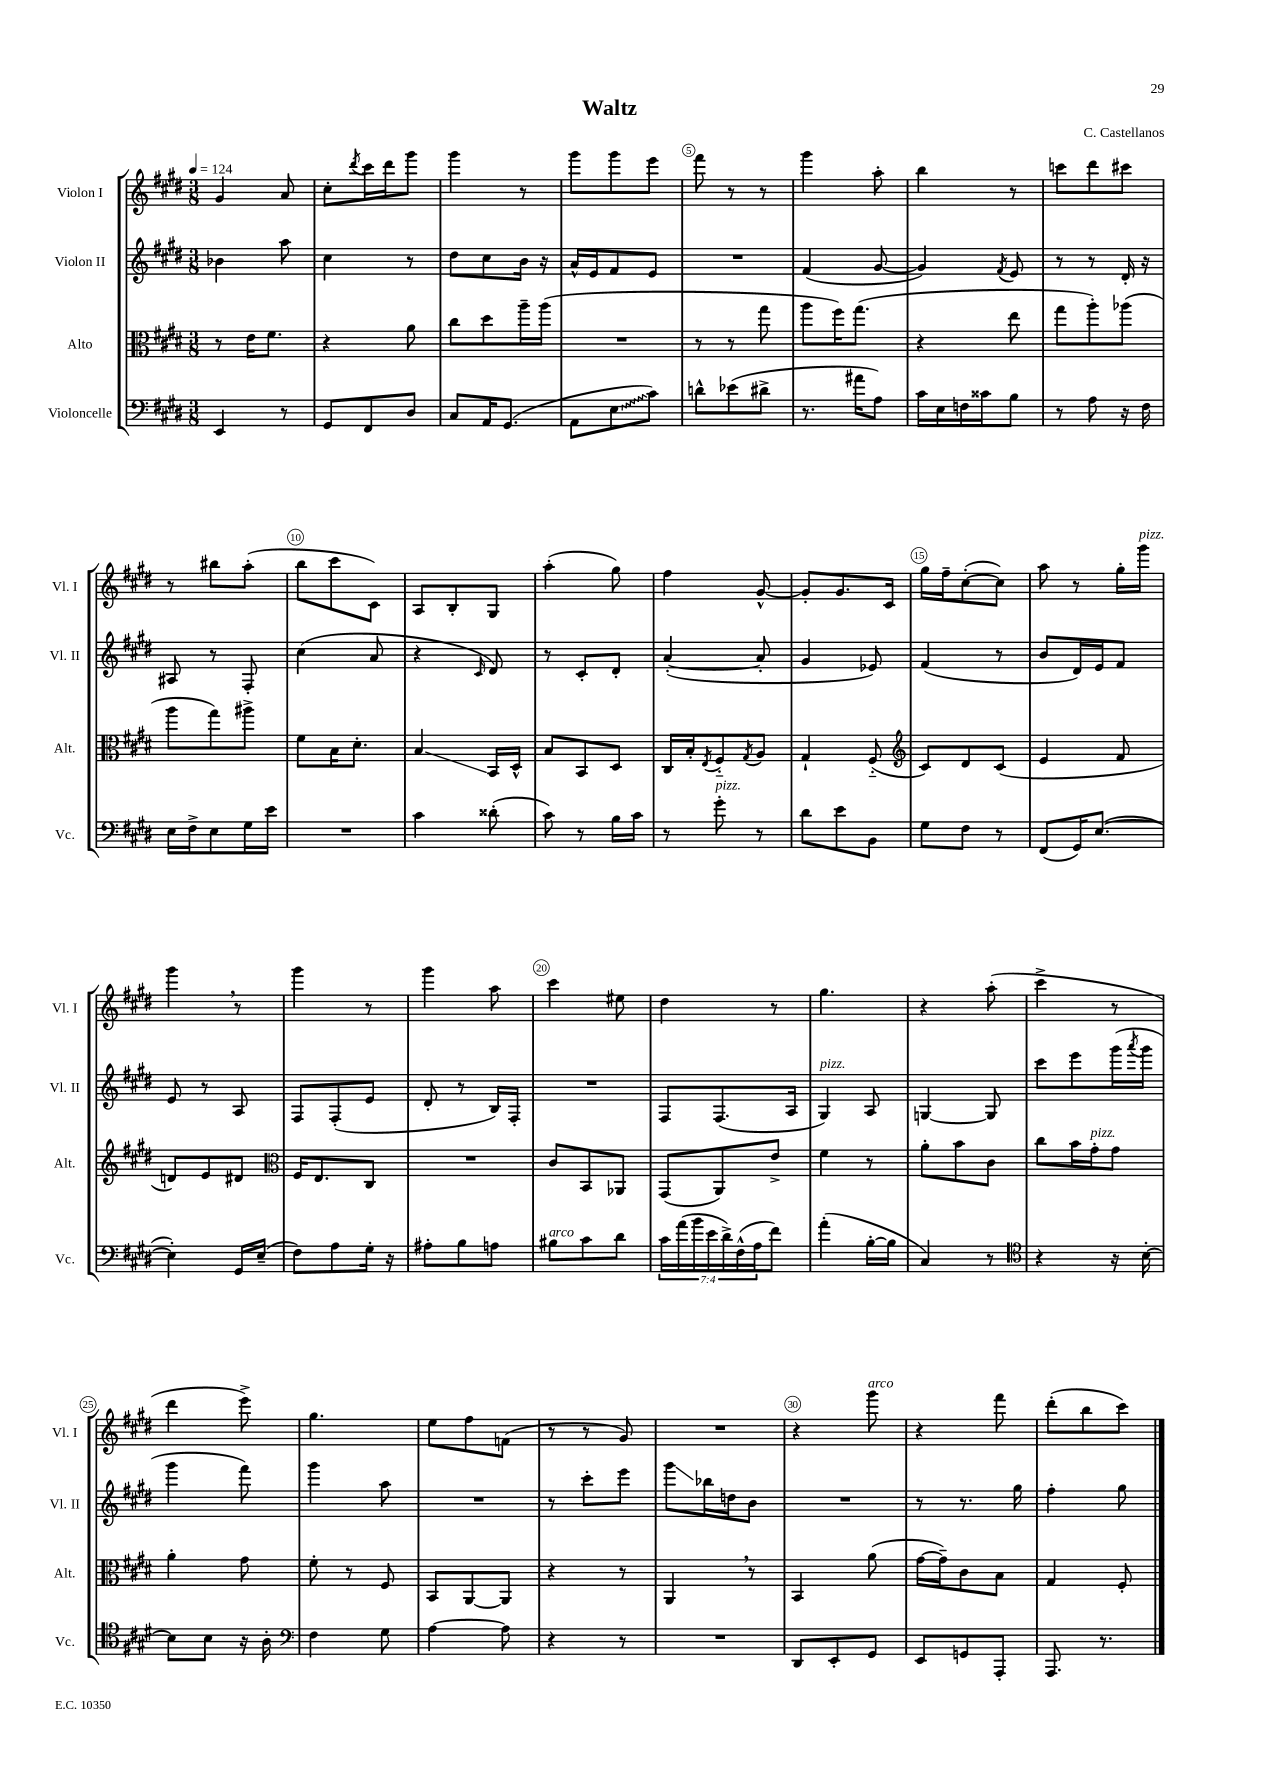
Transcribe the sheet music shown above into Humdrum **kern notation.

**kern	**kern	**kern	**kern
*staff4	*staff3	*staff2	*staff1
*clefF4	*clefC3	*clefG2	*clefG2
*k[f#c#g#d#]	*k[f#c#g#d#]	*k[f#c#g#d#]	*k[f#c#g#d#]
*M3/8	*M3/8	*M3/8	*M3/8
*MM124	*MM124	*MM124	*MM124
4EE	8r	4b-	4g#
.	16e	.	.
.	8.f#	.	.
8r	.	8aa	8a
=	=	=	=
8GG#	4r	4cc#	8cc#'
.	.	.	8qddd#
8FF#	.	.	16ccc#
.	.	.	16ddd#
8D#	8a	8r	8ggg#
=	=	=	=
8C#	8cc#	8dd#	4ggg#
16AA	8dd#	8cc#	.
(8.GG#	.	.	.
.	16aa~	16b	8r
.	(16aa	16r	.
=	=	=	=
8AA	4.r	16a^^	8ggg#
.	.	16e	.
8E	.	8f#	8ggg#
8c#)	.	8e	8eee
=	=	=	=
8d^^	8r	4.r	8fff#
(8e-	8r	.	8r
8d#^	8gg#	.	8r
=	=	=	=
8.r	8aa	(4f#	4ggg#
.	16ff#)	.	.
16a#	(8.gg#	.	.
8A)	.	[8g#	8aa'
=	=	=	=
16c#	4r	4g#])	4bb
16E	.	.	.
16F	.	.	.
16c##	.	.	.
.	.	8qf#	.
8B	8ee	8e	8r
=	=	=	=
8r	8gg#	8r	8ccc
8A	8aa')	8r	8ddd#
16r	(8aa-	16d#'	8ccc#
16F#	.	16r	.
=	=	=	=
16E	8aa	8A#	8r
16F#^	.	.	.
8E	8gg#)	8r	8bb#
16G#	8aa#^	8F#'	(8aa'
16e	.	.	.
=	=	=	=
4.r	8f#	(4cc#	8bb
.	16B	.	8ccc#
.	8.d#'	.	.
.	.	8a	8c#)
=	=	=	=
4c#	4B	4r	8A
.	.	.	8B'
.	.	16qqc#	.
(8d##'	16BB	8d#)	8G#
.	16D#^^	.	.
=	=	=	=
8c#)	8B	8r	(4aa'
8r	8BB	8c#'	.
16B	8D#	8d#'	8gg#)
16c#	.	.	.
=	=	=	=
8r	16C#	([4a'	4ff#
.	16B'	.	.
.	8qE	.	.
8g#'	8F#'~	.	.
.	8qG#	.	.
8r	8A	8a']	[8g#^^
=	=	=	=
8d#	4G#`	4g#	8g#']
8e	.	.	8.g#
8BB	(8F#'~	8e-)	.
.	.	.	16c#
=	=	=	=
*	*clefG2	*	*
8G#	8c#)	(4f#	16gg#
.	.	.	16ff#~
8F#	8d#	.	([8cc#'
8r	(8c#	8r	8cc#])
=	=	=	=
(8FF#	4e	8b	8aa
16GG#)	.	16d#)	8r
([8.E	.	16e	.
.	8f#	8f#	16gg#'
.	.	.	16ggg#
=	=	=	=
4E'])	8d)	8e	4ggg#
.	8e	8r	.
16GG#	8d#	8A	8r
(16E~	.	.	.
=	=	=	=
*	*clefC3	*	*
8F#)	16F#	8F#	4ggg#
.	8.E	.	.
8A	.	(8F#'	.
16G#'	8C#	8e	8r
16r	.	.	.
=	=	=	=
8A#'	4.r	8d#'	4ggg#
8B	.	8r	.
8A	.	16B)	8aa
.	.	16F#'	.
=	=	=	=
8B#	8c#	4.r	4ccc#
8c#	8BB	.	.
8d#	8AA-	.	8ee#
=	=	=	=
28c#	(8GG#	8F#	4dd#
(28a	.	.	.
28b	.	.	.
28e	.	.	.
.	8AA)	(8.F#	.
28d#^)	.	.	.
(28F#^^	.	.	.
28A	.	.	.
8f#)	8e^	.	8r
.	.	16A	.
=	=	=	=
(4a'	4f#	4G#)	4.gg#
[16B'	8r	8A	.
16B]	.	.	.
=	=	=	=
4C#)	8a'	[4G	4r
.	8b	.	.
8r	8c#	8G]	(8aa'
=	=	=	=
*clefC4	*	*	*
4r	8cc#	8ccc#	4ccc#^
.	16b	8eee	.
.	16g#'	.	.
16r	8g#	(16ggg#	8r
.	.	8qaaa	.
[16B'	.	16ggg#	.
=	=	=	=
8B]	4a'	4ggg#	4ddd#
8B	.	.	.
16r	8g#	8fff#)	8eee^)
16A'	.	.	.
=	=	=	=
*clefF4	*	*	*
4F#	8f#'	4ggg#	4.gg#
.	8r	.	.
8G#	8F#	8aa	.
=	=	=	=
[4A	8BB	4.r	8ee
.	[8AA	.	8ff#
8A]	8AA]	.	(8f
=	=	=	=
4r	4r	8r	8r
.	.	8ccc#'	8r
8r	8r	8eee	8g#)
=	=	=	=
4.r	4AA	8ggg#	4.r
.	.	16bb-	.
.	.	16dd	.
.	8r	8b	.
=	=	=	=
8DD#	4BB	4.r	4r
8EE'	.	.	.
8GG#	(8a	.	8ggg#
=	=	=	=
8EE	[16g#	8r	4r
.	16g#~])	.	.
8GG	8c#	8.r	.
8AAA'	8B	.	8fff#
.	.	16gg#	.
=	=	=	=
8.AAA	4G#	4ff#'	(8ddd#'
.	.	.	8bb
8.r	.	.	.
.	8F#'	8gg#	8ccc#)
==	==	==	==
*-	*-	*-	*-
